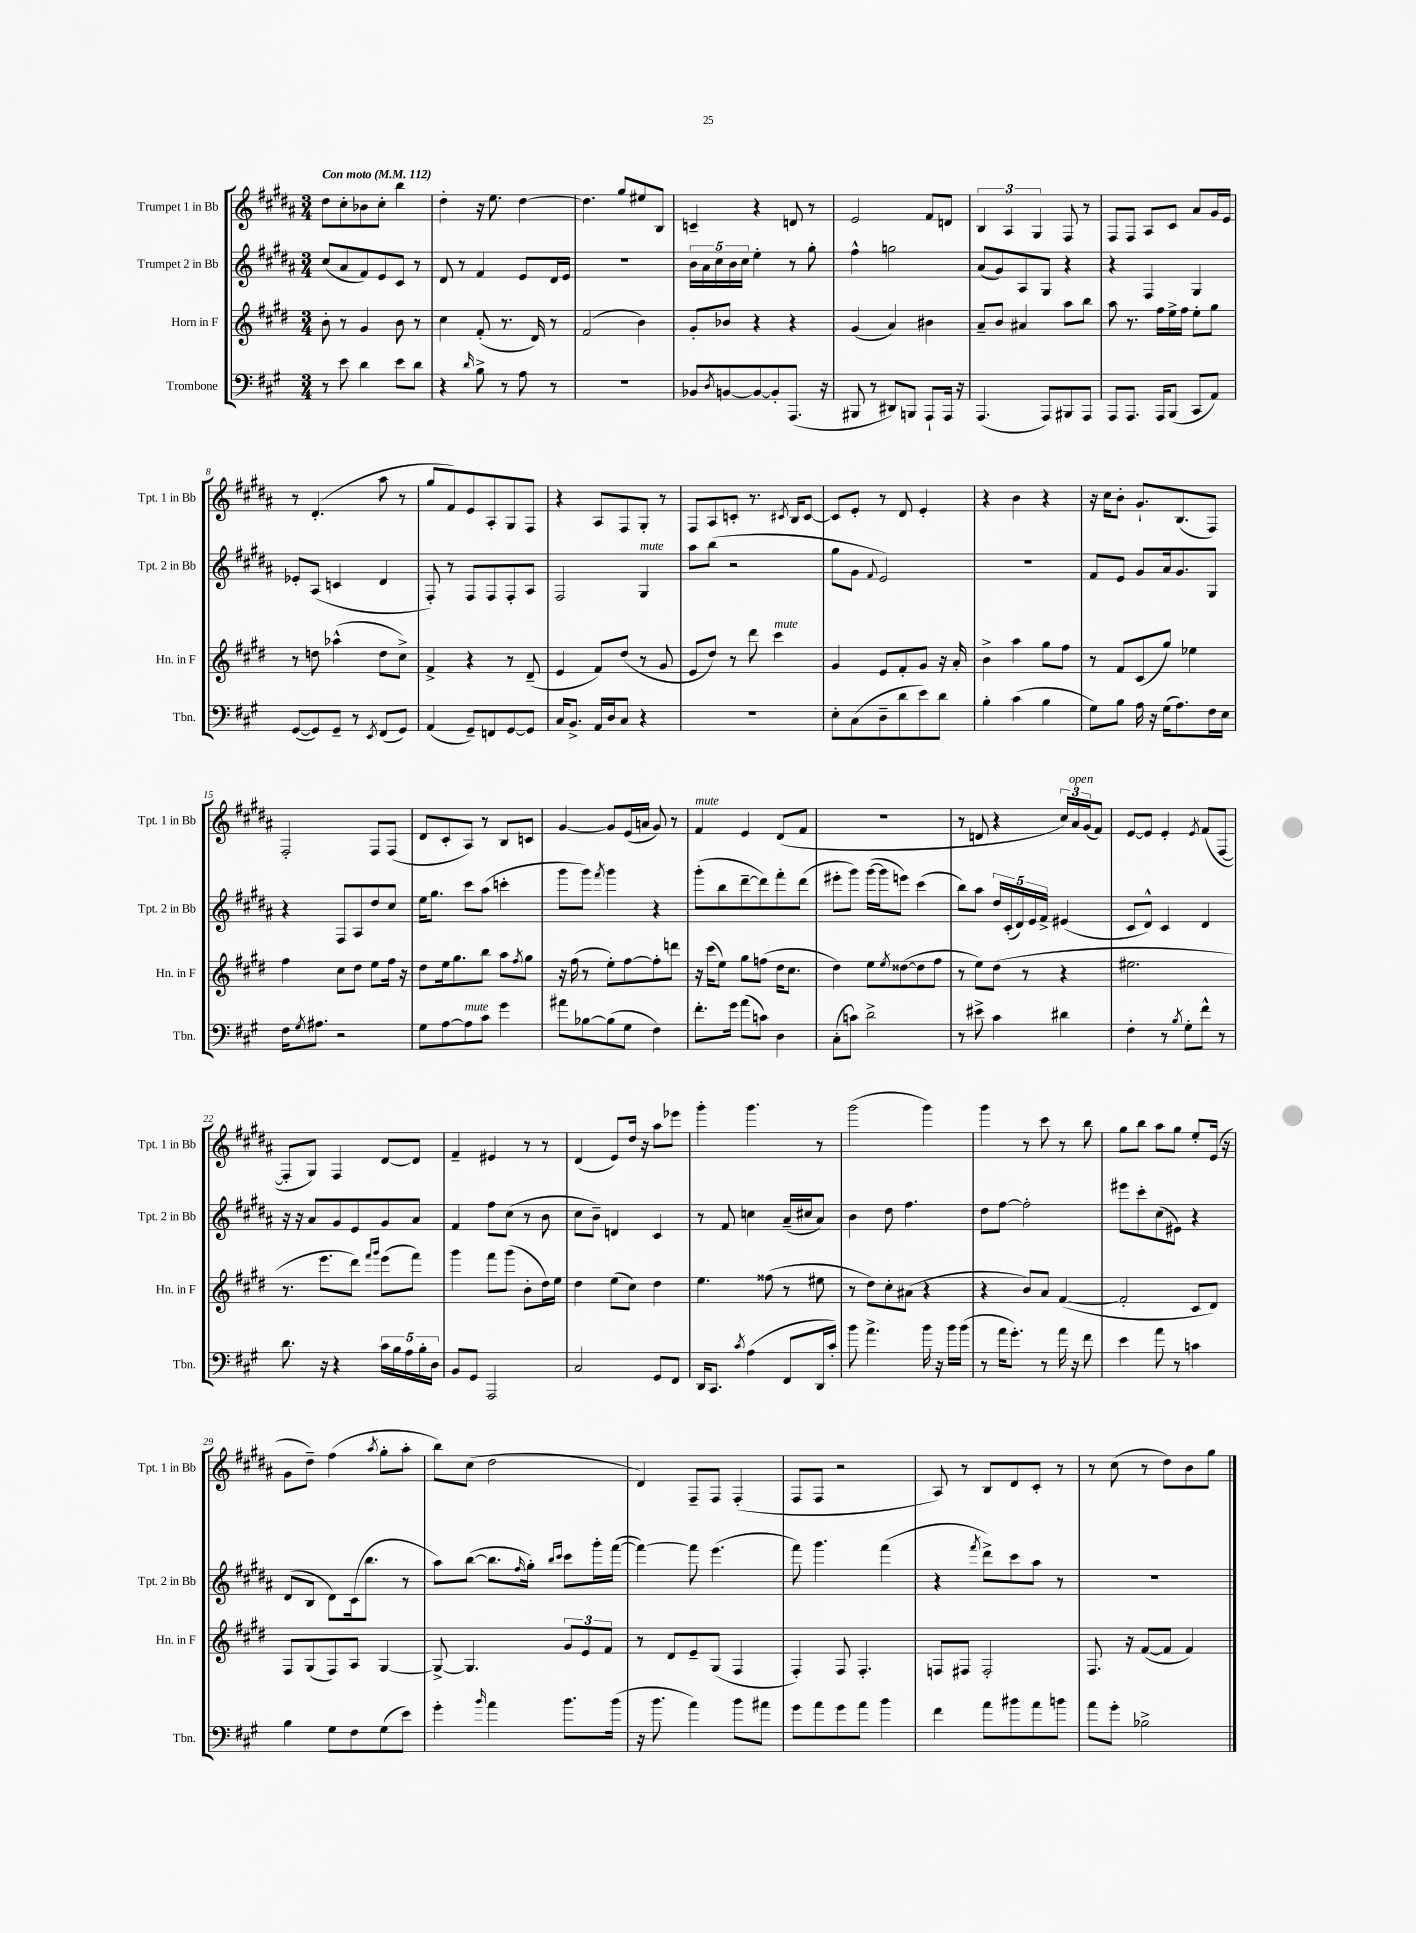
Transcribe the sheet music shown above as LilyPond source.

<<
\new StaffGroup <<
\new Staff = "s0" \with { instrumentName = "Trumpet 1 in Bb" shortInstrumentName = "Tpt. 1 in Bb" } {
    \clef treble \key b \major \numericTimeSignature \time 3/4 \tempo "Con moto" 4 = 112
    dis''8 cis''8-. bes'8 cis''8-. b''4 |
    dis''4-. r16 e''8. dis''4~ |
    dis''4. gis''8 eis''8 b8 |
    c'4-- r4 d'8 r8 |
    e'2 fis'8 d'8 |
    \tuplet 3/2 { b4 ais4 gis4 } fis8 r8 |
    fis8 fis8 ais8 cis'8 ais'8 gis'16 e'16 |
    r8 dis'4.-.( ais''8 r8 |
    gis''8 fis'8) e'8 ais8-. gis8 fis8 |
    r4 ais8 fis8 gis8-. r8 |
    fis8 ais8 c'8-. r8. \acciaccatura { cis'8 } b16 cis'8~ |
    cis'8 e'8-. r8 dis'8 e'4-. |
    r4 b'4 r4 |
    r16 cis''16 b'8-. gis'8.-! b8.( fis8) |
    fis2-. fis8 fis8( |
    dis'8 cis'8-. ais8) r8 b8 c'8 |
    gis'4~ gis'8 e'16( a'16 gis'8) r8 |
    fis'4^\markup { \italic "mute" } e'4 dis'8( fis'8 |
    R2. |
    r8 d'8 r4 \tuplet 3/2 { cis''16) ais'16^\markup { \italic "open" } gis'16( } fis'8) |
    e'8~ e'8 e'4-. \acciaccatura { e'8 } fis'8( fis8~ |
    fis8-. gis8) fis4 dis'8~ dis'8 |
    fis'4-- eis'4 r8 r8 |
    dis'4( e'8) dis''16 r16 ais''8 ees'''8 |
    gis'''4-. gis'''4. r8 |
    gis'''2( gis'''4) |
    gis'''4 r8 cis'''8 r8 b''8 |
    gis''8 b''8 ais''8 gis''8 e''8-. e'16( r16 |
    gis'8 dis''8--) fis''4( \acciaccatura { ais''8 } gis''8-. ais''8-. |
    b''8) cis''8( dis''2 |
    dis'4) fis8-- fis8 fis4-.( |
    fis8 fis8 r2 |
    ais8) r8 b8 dis'8 cis'8-. r8 |
    r8 cis''8( r8 dis''8) b'8 gis''8 \bar "|." |
}
\new Staff = "s1" \with { instrumentName = "Trumpet 2 in Bb" shortInstrumentName = "Tpt. 2 in Bb" } {
    \clef treble \key b \major \numericTimeSignature \time 3/4
    cis''8( ais'8 fis'8) e'8 cis'8 r8 |
    dis'8 r8 fis'4 e'8 dis'16 e'16 |
    R2. |
    \tuplet 5/4 { b'16 ais'16 cis''16 b'16 cis''16 } e''4-. r8 gis''8-. |
    fis''4-^ g''2 |
    ais'8( gis'8) ais8 gis8 r4 |
    r4 fis4 gis4 |
    ees'8-. ais8( c'4 dis'4 |
    fis8-.) r8 fis8 fis8 fis8-. ais8 |
    fis2 gis4^\markup { \italic "mute" } |
    ais''8 b''8( r2 |
    gis''8 gis'8 \appoggiatura { fis'8 } e'2) |
    R2. |
    fis'8 e'8 gis'8 ais'16 gis'8. gis8 |
    r4 fis8 ais8 dis''8 cis''8 |
    e''16 gis''8. cis'''8 ais''8( c'''4-. |
    gis'''8 gis'''8) \acciaccatura { fis'''8 } gis'''4 r4 |
    gis'''8-.( b''8 dis'''8~-- dis'''8) fis'''8-. dis'''8( |
    eis'''8-. gis'''8) gis'''16~( gis'''16 e'''8) cis'''4( |
    b''8) ais''8 \tuplet 5/4 { dis''16 cis'16-.( dis'16) e'16 fis'16-> } eis'4( |
    cis'8 dis'8-^) cis'4 dis'4 |
    r16 r16 ais'8 gis'8 e'8 gis'8 ais'8 |
    fis'4 fis''8 cis''8( r8 b'8 |
    cis''8 b'8--) d'4 cis'4 |
    r8 fis'8 c''4 ais'16--( cis''16 ais'8) |
    b'4 dis''8 fis''4. |
    dis''8 fis''8~ fis''2-. |
    eis'''8 cis'''8-. cis''8( eis'8) r4 |
    dis'8( b8 dis'8) cis'16( b''8. r8 |
    ais''8) b''8~( b''8. \grace { fis''16 } gis''16-.) \grace { b''16 cis'''16 } cis'''8 gis'''16-. fis'''16~( |
    fis'''4~) fis'''8 e'''4.( |
    fis'''8) gis'''4. fis'''4( |
    r4 \acciaccatura { fis'''8 } dis'''8->) cis'''8 ais''8 r8 |
    R2. \bar "|." |
}
\new Staff = "s2" \with { instrumentName = "Horn in F" shortInstrumentName = "Hn. in F" } {
    \clef treble \key e \major \numericTimeSignature \time 3/4
    b'8-. r8 gis'4 b'8 r8 |
    cis''4 fis'8-.( r8. dis'16) r8 |
    fis'2( b'4) |
    gis'8-. bes'8 r4 r4 |
    gis'4( a'4) bis'4 |
    a'8-- b'8 ais'4 a''8 b''8 |
    a''8 r8. fis''16 e''16-> fis''16 e''8-. gis''8 |
    r8 d''8 aes''4-^( d''8 cis''8->) |
    fis'4-> r4 r8 dis'8--( |
    e'4 fis'8) dis''8( r8 gis'8 |
    e'8 dis''8) r8 dis'''8 cis'''4^\markup { \italic "mute" } |
    gis'4 e'8 fis'8-. gis'8 r16 a'16-. |
    b'4-> a''4 gis''8 fis''8 |
    r8 fis'8 cis'8( gis''8) ees''4 |
    fis''4 cis''8 dis''8 e''8 fis''16 r16 |
    dis''8 e''16 gis''8. b''8 a''8 \acciaccatura { fis''8 } gis''8 |
    r16 fis''16( r8 e''8-.) fis''8~ fis''8-. d'''8 |
    r16 cis'''16( e''8) gis''8 f''8( dis''16 cis''8. |
    dis''4) e''8 \acciaccatura { e''8 } disis''8~( disis''8 fis''8 |
    r8 e''8) dis''8( r8 r4 |
    eis''2. |
    r8. e'''8. dis'''8) \grace { fis'''16 gis'''16 } e'''8( fis'''8) |
    gis'''4 fis'''8 gis'''8( b'8-. dis''16) e''16 |
    dis''4 e''8( cis''8) dis''4 |
    e''4. fisis''8( r8 eis''8 |
    r8 dis''8) cis''8-. ais'8( r4 |
    r4 b'8) a'8 fis'4~( |
    fis'2-. cis'8 dis'8) |
    fis8 gis8( fis8) a8 gis4~ |
    gis8~-> gis4. \tuplet 3/2 { gis'8 e'8 fis'8 } |
    r8 dis'8 e'8-- gis8( fis4 |
    fis4-.) fis8 fis4.-. |
    f8 fis8 fis2-. |
    fis8. r16 fis'8~( fis'8 fis'4) \bar "|." |
}
\new Staff = "s3" \with { instrumentName = "Trombone" shortInstrumentName = "Tbn." } {
    \clef bass \key a \major \numericTimeSignature \time 3/4
    r8 e'8 d'4 e'8 d'8 |
    r4 \grace { d'16 } b8-> r8 a8 r8 |
    R2. |
    bes,8 \acciaccatura { d8 } b,8~ b,8~ b,8-. a,,8.( r16 |
    bis,,8 r8 dis,8) b,,8 a,,8-! a,,16 r16 |
    a,,4.( a,,8) bis,,8 a,,8 |
    a,,8 a,,8. a,,16 b,,8( cis,8 a,8) |
    gis,8~( gis,8) gis,8-- r8 \acciaccatura { e,8 } fis,8( gis,8) |
    a,4( gis,8--) f,8 gis,8~ gis,8 |
    cis16 b,8.-> a,16 d16 cis8 r4 |
    R2. |
    e8-. cis8( d8-- d'8 e'8) d'8 |
    b4-. cis'4( b4 |
    gis8) b8 a16 r16 gis16( a8.) fis16 e16 |
    fis16 \acciaccatura { gis8 } ais8. r2 |
    gis8 a8~ a8^\markup { \italic "mute" } cis'8 gis'4 |
    ais'8 bes8~ bes8( gis8 fis4) |
    fis'8.-. gis'16 a'8( c'8) d4 |
    cis8-.( c'8) d'2-> |
    r8 eis'8-> cis'4 dis'4 |
    fis4-. r8 \acciaccatura { b8 } gis8-. fis'8-^ r8 |
    d'8. r16 r4 \tuplet 5/4 { cis'16 b16 a16 b16-. d16 } |
    b,8 gis,8 a,,2 |
    cis2 gis,8 fis,8 |
    d,16 cis,8. \acciaccatura { cis'8 } a4( fis,8 d,16 cis'16-.) |
    b'8 a'4.-> b'16 r16 b'16 b'16( |
    r8 a'16 gis'8.-.) r8 a'16 r16 fis'8 |
    e'4 a'8 r8 c'4 |
    b4 gis8 fis8 gis8( e'8) |
    gis'4-. \grace { b'16 } a'4 b'8. b'16( |
    r16 b'8. a'4) b'8 ais'8 |
    gis'8 a'8 gis'8 a'8 b'4 |
    fis'4 a'8 bis'8 a'8 b'8 |
    a'8 gis'8-. bes2-> \bar "|." |
}
>>
>>
